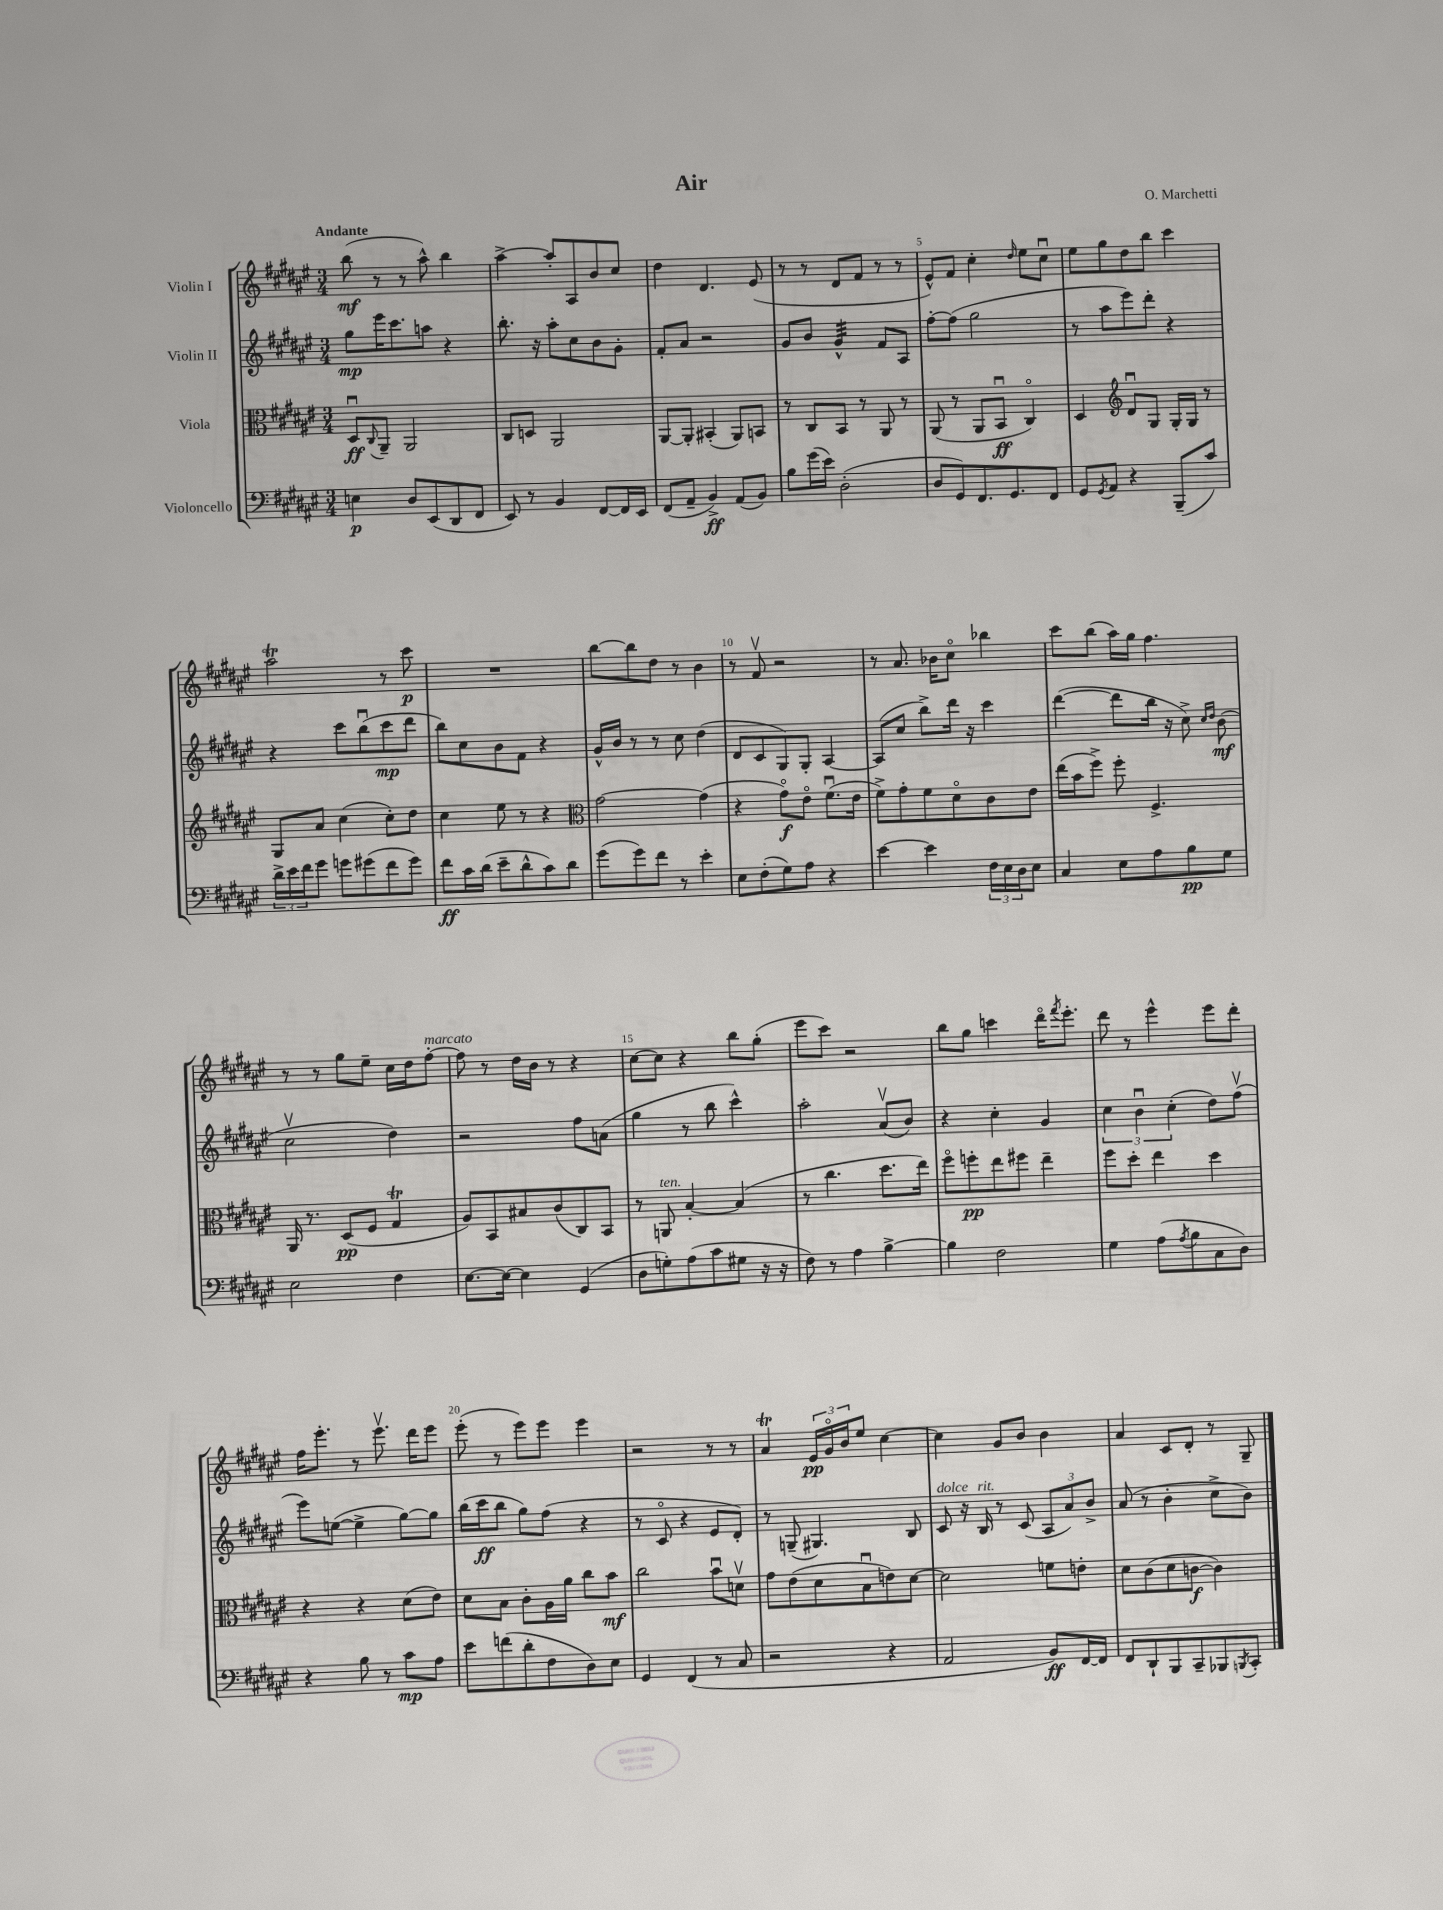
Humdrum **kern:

**kern	**kern	**kern	**kern
*staff4	*staff3	*staff2	*staff1
*clefF4	*clefC3	*clefG2	*clefG2
*k[f#c#g#d#a#e#]	*k[f#c#g#d#a#e#]	*k[f#c#g#d#a#e#]	*k[f#c#g#d#a#e#]
*M3/4	*M3/4	*M3/4	*M3/4
4E	8D#u	8gg#	(8bb
.	8qqC#	.	.
.	8AA#~	16eee#	8r
.	.	8.ccc#	.
8D#	2AA#	.	8r
(8EE#	.	8aa	8aa#^^)
8DD#	.	4r	4bb
8FF#	.	.	.
=	=	=	=
8EE#)	8C#	8.bb'	[4aa#^
8r	8D	.	.
.	.	16r	.
4BB	2AA#	8aa#'	8aa#']
.	.	8cc#	8A#
[8FF#	.	8b	8b
16FF#]	.	8g#'	8cc#
16EE#	.	.	.
=	=	=	=
(8FF#	[8AA#	8f#'	4dd#
8AA#~	8AA#']	8a#	.
4BB^)	(4BB#'	2r	4.d#
(8AA#	8AA#)	.	.
8BB)	8BB	.	(8e#
=	=	=	=
8B	8r	8g#	8r
(16g#	8C#	8b	8r
16e#)	.	.	.
(2D#'	8BB	4g#^^	8d#
.	8r	.	8f#
.	8AA#	8f#	8r
.	8r	8A#	8r
=	=	=	=
8D#	(8AA#	[8ff#'	8e#^^)
8GG#)	8r	(8ff#]	8f#
8.FF#	8AA#	2gg#	4cc#'
.	8BBu	.	.
8.GG#	.	.	.
.	.	.	16qqdd#
.	4C#o)	.	8ee#
8FF#	.	.	8cc#u
=	=	=	=
8GG#	4D#	8r	8ee#
8qGG#	.	.	.
8AA#	.	8aa#	8gg#
*	*clefG2	*	*
4r	8d#u	8eee#)	8dd#
.	8G#	8ddd#'	8bb
(8BBB~	16G#'	4r	4ccc#
.	16G#	.	.
8c#)	8r	.	.
=	=	=	=
24d#^	8G#	4r	2aa#
24e#	.	.	.
24f#	.	.	.
8g#	8a#	.	.
8g	(4cc#	8ccc#	.
(8g#	.	(8bbu	.
8f#	8cc#')	8ccc#	8r
8g#)	8dd#	8ddd#	8ccc#
=	=	=	=
8f#	4cc#	8bb)	2.r
16c#	.	8cc#	.
(16d#	.	.	.
8e#~	8ee#	8b	.
8d#^^	8r	8f#	.
8c#)	4r	4r	.
8d#	.	.	.
=	=	=	=
*	*clefC3	*	*
(8g#	[2g#	16g#^^	[8bb
.	.	16b	.
8g#)	.	8r	8bb]
8f#	.	8r	8dd#
8r	.	8cc#	8r
4e#'	(4g#]	(4dd#	4b
=	=	=	=
8E#	4r	8d#	8r
(8F#'	.	8c#	8f#v
8G#)	8g#o)	8G#)	2r
8A#	8e#o	8G#'	.
4r	(8.f#u	[4A#	.
.	16e#	.	.
=	=	=	=
[4e#	8f#^)	(8A#]	8r
.	8g#'	8cc#	8.a#
4e#]	8f#	8bb^)	.
.	.	.	16b-
.	8d#o	16ddd#	8cc#o
.	.	16r	.
24F#	8c#	4ccc#	4bb-
24E#	.	.	.
24D#	.	.	.
8E#	8e#	.	.
=	=	=	=
4C#	(16ee#	([4ddd#	8ccc#
.	16b	.	.
.	8ff#^)	.	(8bb
8E#	8ff#'	8ddd#]	16aa#)
.	.	.	16gg#
8A#	4.F#^	16bb	4.ff#
.	.	16r	.
8B	.	8cc#^)	.
.	.	16qqcc#	.
.	.	16qqdd#	.
8G#	.	(8b	.
=	=	=	=
2E#	16AA#	2cc#v	8r
.	8.r	.	.
.	.	.	8r
.	(8D#	.	8gg#
.	8F#	.	8ee#~
4F#	4G#	4dd#)	16cc#
.	.	.	16dd#
.	.	.	[8ff#'
=	=	=	=
[8.E#	8A#)	2r	8ff#]
.	8BB	.	8r
16E#_	.	.	.
4E#]	8B#	.	16dd#
.	.	.	16b
.	(8c#	.	8r
(4GG#	8C#)	8ff#	4r
.	8BB	(8a	.
=	=	=	=
8D#	8r	4gg#	[8cc#
8G')	8AA	.	8cc#]
(8A#	[4B'	8r	4r
8c#	.	8bb	.
8G#	(4B]	4ccc#^^)	8bb
16r	.	.	(8gg#'
16r	.	.	.
=	=	=	=
8F#)	8r	2aa#'	8eee#
8r	4.cc#	.	8ccc#)
4A#	.	.	2r
[4B^	8.dd#	(8a#v	.
.	.	8b)	.
.	16ee#)	.	.
=	=	=	=
4B]	8ff#o	4r	8bb
.	8ff'	.	8gg#
2F#	8ee#	4cc#'	4ccc
.	8ff#	.	.
.	4ee#~	4g#	16ddd#o
.	.	.	8qfff#
.	.	.	8.eee#'
=	=	=	=
4G#	8ff#	6cc#	8ddd#
.	8dd#'	.	8r
.	.	6bu	.
(8A#	4ee#	.	4eee#^^
.	.	(6cc#'	.
8qA#	.	.	.
8B	.	.	.
8C#	4dd#	8dd#)	8eee#
8D#)	.	(8ff#v	8ddd#'
=	=	=	=
4r	4r	8eee#)	16ff#
.	.	.	8.eee#'
.	.	([8ee	.
8B	4r	4ee^]	8r
8r	.	.	8.eee#v
8c#	(8d#	[8gg#)	.
.	.	.	16ddd#
8A#	8e#)	8gg#]	8eee#
=	=	=	=
8e#	8d#	(16bb	(8eee#'
.	.	16ccc#	.
(8f	8B	8bb	8r
8d#'	8c#'	8gg#)	8eee#)
8F#	16A#	(8ff#	8eee#
.	16a#	.	.
8D#)	8cc#	4r	4eee#
8E#	8b	.	.
=	=	=	=
4GG#	2cc#	8r	2r
.	.	8c#o	.
(4FF#	.	4r	.
8r	8bu	8e#	8r
8C#	8dv	8d#')	8r
=	=	=	=
2r	8g#	8r	4a#
.	(8e#	(8G~	.
.	8d#	4.G#)	24e#
.	.	.	24g#o
.	.	.	24b
.	8Bu	.	8ee#
4r	8e)	.	[4cc#
.	[8d#	8B	.
=	=	=	=
2AA#	2d#]	8c#	4cc#]
.	.	16r	.
.	.	16B	.
.	.	8r	8g#
.	.	(8c#	8b
8BB)	8f	12A#	4b
.	.	12a#)	.
[16FF#	8e'	.	.
.	.	12b^	.
16FF#]	.	.	.
=	=	=	=
8FF#	8d#	(8a#	4a#
8DD#`	(8c#	8r	.
8BBB	8d#	4b'	8c#
8CC#~	[8c	.	8d#'
8BBB-	4c])	8cc#^	8r
8qBBB	.	.	.
8CC#'	.	8b)	8G#~
==	==	==	==
*-	*-	*-	*-
